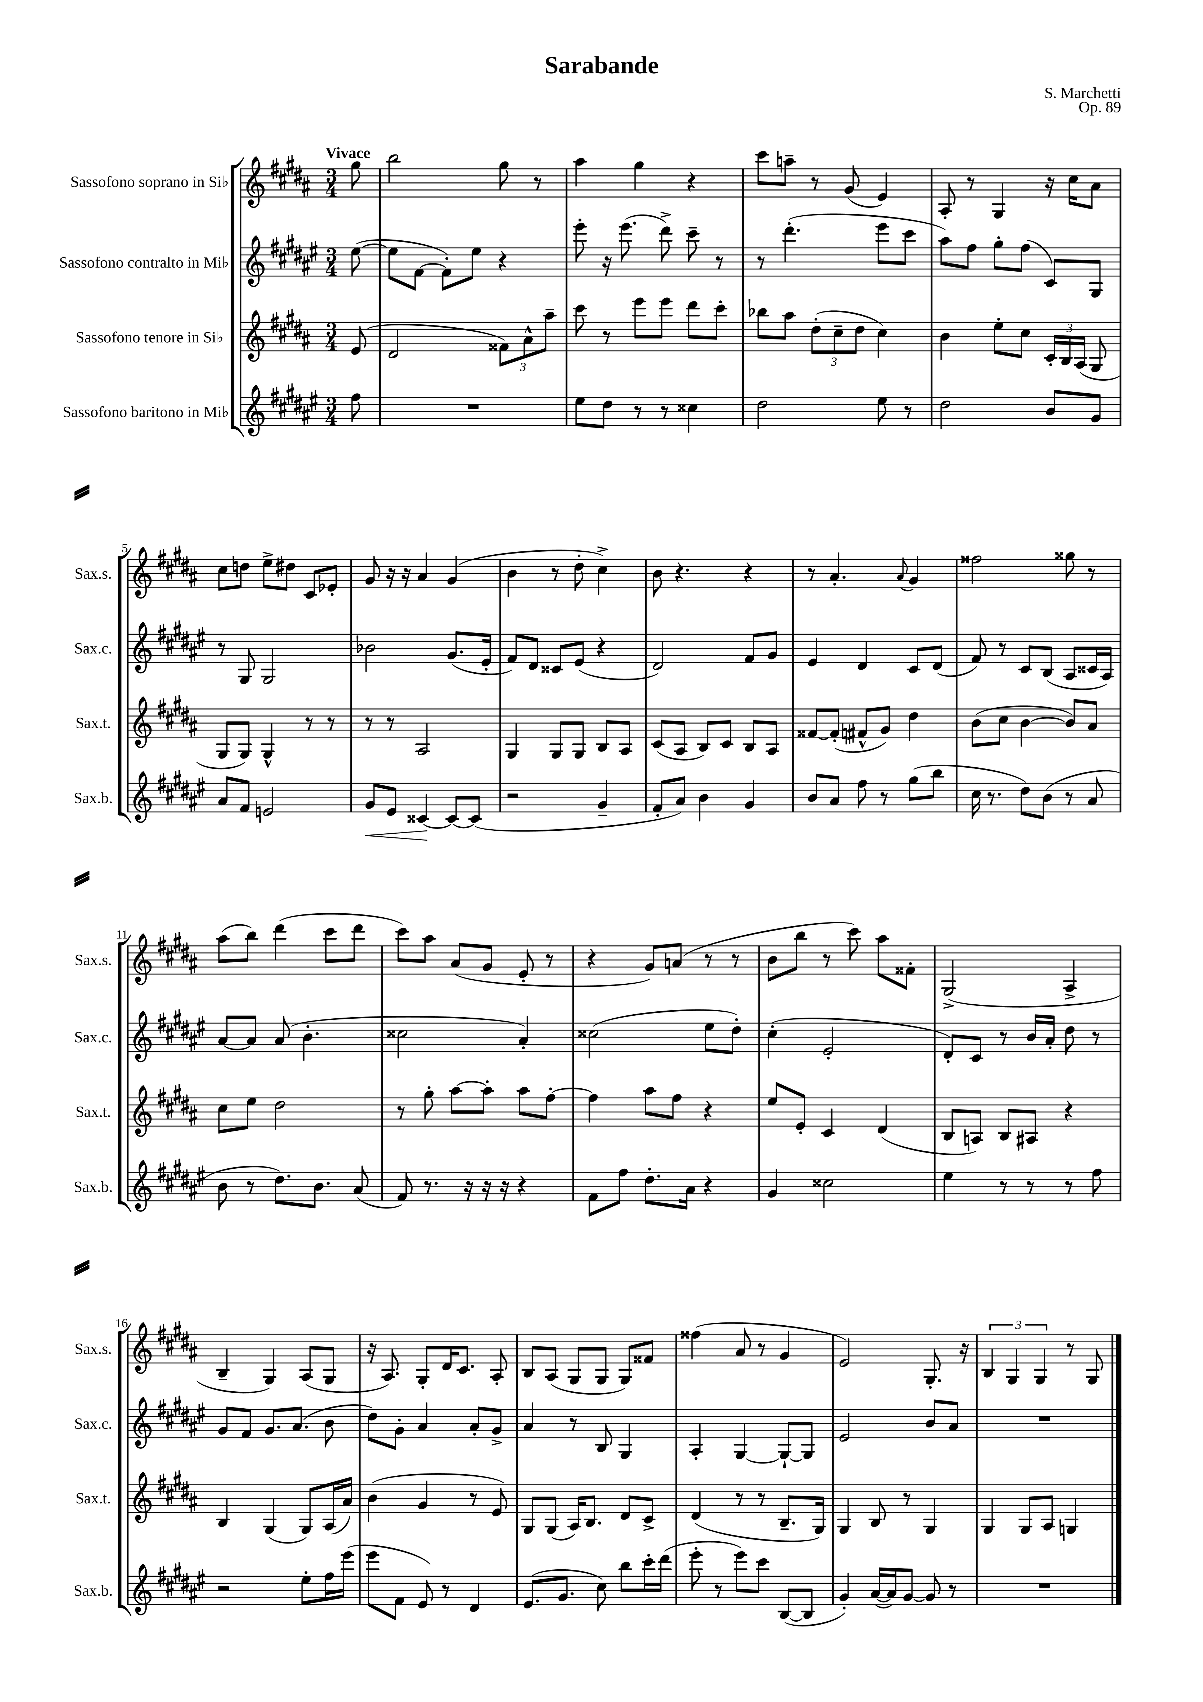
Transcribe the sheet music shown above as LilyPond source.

\header { title = "Sarabande" composer = "S. Marchetti" opus = "Op. 89" }
<<
\new StaffGroup <<
\new Staff = "s0" \with { instrumentName = "Sassofono soprano in Sib" shortInstrumentName = "Sax.s." } {
    \clef treble \key b \major \numericTimeSignature \time 3/4 \partial 8 \tempo "Vivace"
    \autoBeamOff gis''8 |
    b''2 gis''8 r8 |
    ais''4 gis''4 r4 |
    cis'''8[ a''8]-- r8 gis'8( e'4) |
    ais8-. r8 gis4 r16 cis''16[ ais'8] |
    cis''8[ d''8] e''8[-> dis''8] cis'8[ ees'8]-. |
    gis'8 r16 r16 ais'4 gis'4( |
    b'4 r8 dis''8-. cis''4->) |
    b'8 r4. r4 |
    r8 ais'4.-. \appoggiatura { ais'8 } gis'4 |
    fisis''2 gisis''8 r8 |
    ais''8[( b''8]) dis'''4( cis'''8[ dis'''8] |
    cis'''8[) ais''8] ais'8[( gis'8] e'8-. r8 |
    r4 gis'8[) a'8]( r8 r8 |
    b'8[ b''8] r8 cis'''8) ais''8[ fisis'8]-. |
    gis2->( ais4-> |
    b4-- gis4) ais8[( gis8] |
    r16 ais8.) gis8[-. dis'16 cis'8.] ais8-. |
    b8[ ais8]( gis8[ gis8] gis8[) fisis'8] |
    fisis''4( ais'8 r8 gis'4 |
    e'2) gis8.-. r16 |
    \tuplet 3/2 { b4 gis4 gis4 } r8 gis8 \bar "|." |
}
\new Staff = "s1" \with { instrumentName = "Sassofono contralto in Mib" shortInstrumentName = "Sax.c." } {
    \clef treble \key fis \major \numericTimeSignature \time 3/4 \partial 8
    \autoBeamOff eis''8~( |
    eis''8[ fis'8]~ fis'8[-.) eis''8] r4 |
    eis'''8-. r16 eis'''8.( dis'''8->) cis'''8-- r8 |
    r8 dis'''4.-.( eis'''8[ cis'''8] |
    ais''8[) fis''8] gis''8[-. fis''8]( cis'8[) gis8] |
    r8 gis8 gis2 |
    bes'2 gis'8.[( eis'16]-. |
    fis'8[) dis'8] cisis'8[ eis'8]( r4 |
    dis'2) fis'8[ gis'8] |
    eis'4 dis'4 cis'8[ dis'8]( |
    fis'8) r8 cis'8[ b8]( ais8[ cisis'16 ais16]) |
    ais'8[~ ais'8] ais'8( b'4.-. |
    cisis''2 ais'4-.) |
    cisis''2( eis''8[ dis''8]-.) |
    cis''4-.( eis'2-. |
    dis'8[-.) cis'8] r8 b'16[ ais'16]-. dis''8 r8 |
    gis'8[ fis'8] gis'8.[ ais'8.]( b'8 |
    dis''8[) gis'8]-. ais'4 ais'8[-. gis'8]-> |
    ais'4 r8 b8 gis4 |
    ais4-. gis4~ gis8[~-! gis8] |
    eis'2 b'8[ ais'8] |
    R2. \bar "|." |
}
\new Staff = "s2" \with { instrumentName = "Sassofono tenore in Sib" shortInstrumentName = "Sax.t." } {
    \clef treble \key b \major \numericTimeSignature \time 3/4 \partial 8
    \autoBeamOff e'8( |
    dis'2 \tuplet 3/2 { fisis'8[) ais'8-^ ais''8]-- } |
    cis'''8 r8 e'''8[ e'''8] dis'''8[ cis'''8]-. |
    bes''8[ ais''8] \tuplet 3/2 { dis''8[-.( cis''8-- dis''8] } cis''4) |
    b'4 e''8[-. cis''8] \tuplet 3/2 { cis'16[-. b16 ais16]( } gis8 |
    gis8[ gis8]) gis4-^ r8 r8 |
    r8 r8 ais2 |
    gis4 gis8[ gis8] b8[ ais8] |
    cis'8[( ais8] b8[) cis'8] b8[ ais8] |
    fisis'8[~ fisis'8]-.( fis'8[-^ gis'8]) dis''4 |
    b'8[( cis''8] b'4~ b'8[) ais'8] |
    cis''8[ e''8] dis''2 |
    r8 gis''8-. ais''8[~ ais''8]-. ais''8[ fis''8]~-. |
    fis''4 ais''8[ fis''8] r4 |
    e''8[ e'8]-. cis'4 dis'4( |
    b8[ a8]) b8[ ais8] r4 |
    b4 gis4( gis8[) ais16( ais'16]) |
    b'4( gis'4 r8 e'8) |
    gis8[ gis8]( ais16[) b8.] dis'8[ cis'8]-> |
    dis'4( r8 r8 b8.[-- gis16]) |
    gis4 b8 r8 gis4 |
    gis4 gis8[ ais8] g4 \bar "|." |
}
\new Staff = "s3" \with { instrumentName = "Sassofono baritono in Mib" shortInstrumentName = "Sax.b." } {
    \clef treble \key fis \major \numericTimeSignature \time 3/4 \partial 8
    \autoBeamOff fis''8 |
    R2. |
    eis''8[ dis''8] r8 r8 cisis''4 |
    dis''2 eis''8 r8 |
    dis''2 b'8[ gis'8] |
    ais'8[ fis'8] e'2 |
    gis'8[\< eis'8] cisis'4~\! cisis'8[~ cisis'8]( |
    r2 gis'4-- |
    fis'8[-. ais'8]) b'4 gis'4 |
    b'8[ ais'8] fis''8 r8 gis''8[( b''8] |
    cis''16 r8. dis''8[) b'8]( r8 ais'8 |
    b'8 r8 dis''8.[) b'8.] ais'8( |
    fis'8) r8. r16 r16 r16 r4 |
    fis'8[ fis''8] dis''8.[-. ais'16] r4 |
    gis'4 cisis''2 |
    eis''4 r8 r8 r8 fis''8 |
    r2 eis''8[-. fis''16 eis'''16]( |
    eis'''8[ fis'8] eis'8) r8 dis'4 |
    eis'8.[( gis'8.] cis''8) b''8[ cis'''16-. dis'''16]( |
    eis'''8-. r8 eis'''8[) cis'''8] b8[~( b8] |
    gis'4-.) ais'16[~( ais'16) gis'8]~ gis'8 r8 |
    R2. \bar "|." |
}
>>
>>
